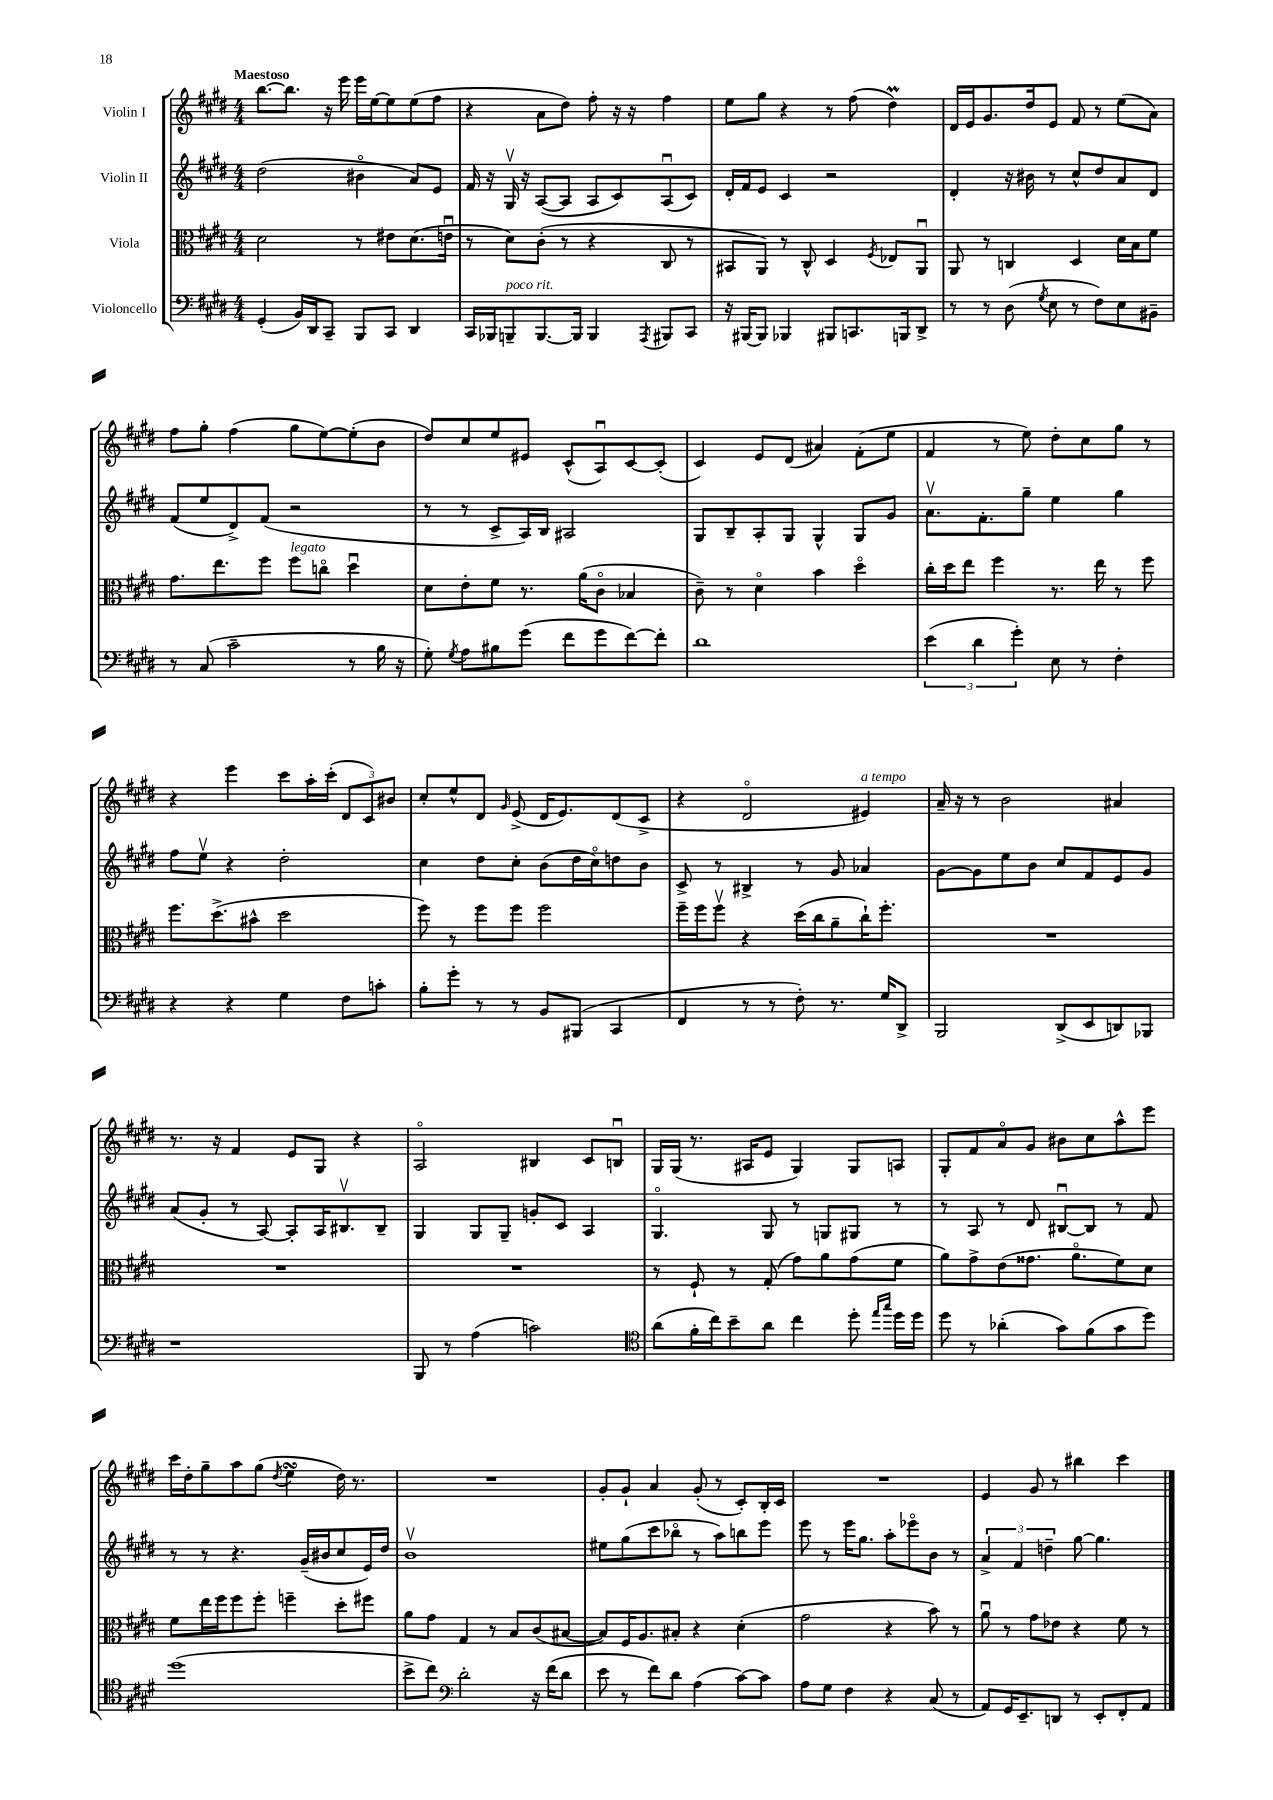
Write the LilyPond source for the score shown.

<<
\new StaffGroup <<
\new Staff = "s0" \with { instrumentName = "Violin I" } {
    \clef treble \key e \major \numericTimeSignature \time 4/4 \tempo "Maestoso"
    \autoBeamOff b''8.[~ b''8.] r16 e'''16 e'''16[ e''16~ e''8 e''8( fis''8] |
    r4 a'8[ dis''8]) fis''8-. r16 r16 fis''4 |
    e''8[ gis''8] r4 r8 fis''8( dis''4\prall) |
    dis'16[ e'16 gis'8. dis''16 e'8] fis'8 r8 e''8[( a'8]) |
    fis''8[ gis''8]-. fis''4( gis''8[ e''8~) e''8-.( b'8] |
    dis''8[) cis''8 e''8 eis'8] cis'8[-^( a8\downbow) cis'8~ cis'8]-.( |
    cis'4) e'8[ dis'8]( ais'4) fis'8[-.( e''8] |
    fis'4 r8 e''8) dis''8[-. cis''8 gis''8] r8 |
    r4 e'''4 cis'''8[ a''16-. cis'''16]-.( \tuplet 3/2 { dis'8[ cis'8) bis'8] } |
    cis''8[-. e''8-^ dis'8] \grace { gis'16 } e'8->( dis'16[ e'8.) dis'8( cis'8]-> |
    r4 dis'2\flageolet eis'4^\markup { \italic "a tempo" }) |
    a'16-- r16 r8 b'2 ais'4 |
    r8. r16 fis'4 e'8[ gis8] r4 |
    a2\flageolet bis4 cis'8[ b8]\downbow |
    gis16[ gis16]( r8. ais16[ e'8] gis4) gis8[ a8] |
    gis8[-. fis'8 a'8\flageolet gis'8] bis'8[ cis''8 a''8-^ e'''8] |
    cis'''16[ dis''16-. gis''8-- a''8 gis''8]( \acciaccatura { dis''8 } e''4\turn dis''16) r8. |
    R1 |
    gis'8[-. gis'8]-! a'4 gis'8-.( r8 cis'8[-.) b16-. cis'16] |
    R1 |
    e'4 gis'8 r8 bis''4 cis'''4 \bar "|." |
}
\new Staff = "s1" \with { instrumentName = "Violin II" } {
    \clef treble \key e \major \numericTimeSignature \time 4/4
    \autoBeamOff dis''2( bis'4\flageolet a'8[) e'8] |
    fis'16 r16 gis16\upbow r16 a8[~( a8] a8[ cis'8) a8\downbow( cis'8]) |
    dis'16[-. fis'16 e'8] cis'4 r2 |
    dis'4-. r16 bis'16 r8 cis''8[-^ dis''8 a'8 dis'8] |
    fis'8[( e''8 dis'8->) fis'8]( r2 |
    r8 r8 cis'8[-> a16) b16] ais2 |
    gis8[ b8-- a8-. gis8] gis4-^ gis8[ gis'8] |
    a'8.[\upbow fis'8.-. gis''8]-- e''4 gis''4 |
    fis''8[ e''8]\upbow r4 dis''2-. |
    cis''4 dis''8[ cis''8]-. b'8[( dis''16 cis''16\flageolet) d''8 b'8] |
    cis'8-> r8 bis4-> r8 gis'8 aes'4 |
    gis'8[~ gis'8 e''8 b'8] cis''8[ fis'8 e'8 gis'8] |
    a'8[( gis'8]-. r8 a8~) a8[-. a16 bis8.\upbow bis8]-- |
    gis4 gis8[ gis8]-- g'8[-. cis'8] a4 |
    gis4.\flageolet gis8 r8 g8[ gis8] r8 |
    r8 a8 r8 dis'8 bis8[~\downbow bis8] r8 fis'8 |
    r8 r8 r4. gis'16[--( bis'16 cis''8 e'16) dis''16] |
    b'1\upbow |
    eis''8[ gis''8( cis'''8 bes''8]\flageolet r8 a''8[) b''8 e'''8] |
    e'''8 r8 e'''16[ gis''8.] a''8[-. ees'''8\flageolet b'8] r8 |
    \tuplet 3/2 { a'4-> fis'4 d''4-- } gis''8~ gis''4. \bar "|." |
}
\new Staff = "s2" \with { instrumentName = "Viola" } {
    \clef alto \key e \major \numericTimeSignature \time 4/4
    \autoBeamOff dis'2 r8 eis'8[ dis'8.( e'16]\downbow |
    r8 dis'8[) cis'8]-.( r8 r4 cis8 r8 |
    bis,8[ a,8]) r8 cis8-^ dis4 \acciaccatura { fis8 } ees8[ a,8]\downbow |
    a,8 r8 c4 dis4 dis'16[ b16 fis'8] |
    gis'8.[ e''8. fis''8] fis''8[^\markup { \italic "legato" } c''8]\flageolet dis''4\downbow |
    dis'8[ e'8-. fis'8] r8. a'16[( cis'8]\flageolet bes4 |
    cis'8--) r8 dis'4\flageolet b'4 dis''4\flageolet |
    cis''16[-. dis''16 e''8] fis''4 r8. e''16 r8 fis''8 |
    fis''8.[ dis''8.->( bis'8]-^ dis''2 |
    fis''8) r8 fis''8[ fis''8] fis''2 |
    fis''16[-- fis''16 fis''8]\upbow r4 dis''16[( cis''16 a'8-- cis''16-!) fis''8.]-. |
    R1 |
    R1 |
    R1 |
    r8 fis8-! r8 gis8-.( gis'8[) a'8 gis'8( fis'8] |
    a'8[) gis'8-> e'8( gisis'8.] a'8.[\flageolet fis'8) dis'8] |
    fis'8[ e''16 fis''16 fis''8 fis''8]-. f''4-- dis''8[-. fis''8] |
    a'8[ gis'8] gis4 r8 b8[ cis'8( bis8]~ |
    bis8[) fis16 a8. bis8]-. r4 dis'4-.( |
    gis'2 r4 b'8) r8 |
    a'8\downbow r8 gis'8[ ees'8] r4 fis'8 r8 \bar "|." |
}
\new Staff = "s3" \with { instrumentName = "Violoncello" } {
    \clef bass \key e \major \numericTimeSignature \time 4/4
    \autoBeamOff gis,4-.( b,16[) dis,16 cis,8]-- b,,8[ cis,8] dis,4 |
    cis,16[ bes,,16 b,,8--^\markup { \italic "poco rit." } b,,8.~ b,,16] b,,4 \acciaccatura { a,,8 } bis,,8[ cis,8] |
    r16 bis,,16[~ bis,,8] bes,,4 bis,,8[ c,8. b,,16 dis,8]-> |
    r8 r8 dis8( \acciaccatura { gis8 } e8 r8 fis8[) e8 bis,8]-- |
    r8 cis8( cis'2-- r8 b16 r16 |
    gis8-.) \acciaccatura { gis8 } a8[ bis8 gis'8]( fis'8[ gis'8 fis'8~) fis'8]-. |
    dis'1 |
    \tuplet 3/2 { e'4( dis'4 gis'4-.) } e8 r8 fis4-. |
    r4 r4 gis4 fis8[ c'8]-. |
    b8[-. gis'8]-. r8 r8 b,8[ bis,,8]( cis,4 |
    fis,4 r8 r8 fis8-.) r8. gis16[ dis,8]-> |
    b,,2 dis,8[->( e,8 d,8) bes,,8] |
    r1 |
    b,,8 r8 a4( c'2) |
    \clef tenor a'8[( fis'16-. cis''16) b'8-- a'8] cis''4 dis''8-. \grace { e''16[ gis''16] } dis''16[ dis''16] |
    dis''8 r8 aes'4-.( gis'8[) fis'8( gis'8 dis''8]) |
    dis''1( |
    b'8[-> cis''8]) \clef bass dis'2-. r16 fis'16[( dis'8] |
    e'8 r8 fis'8[) dis'8] a4( cis'8[~) cis'8] |
    a8[ gis8] fis4 r4 cis8( r8 |
    a,8[) gis,16 e,8.-- d,8] r8 e,8[-. fis,8-. a,8] \bar "|." |
}
>>
>>
\layout { \context { \Score \remove "Bar_number_engraver" } }
